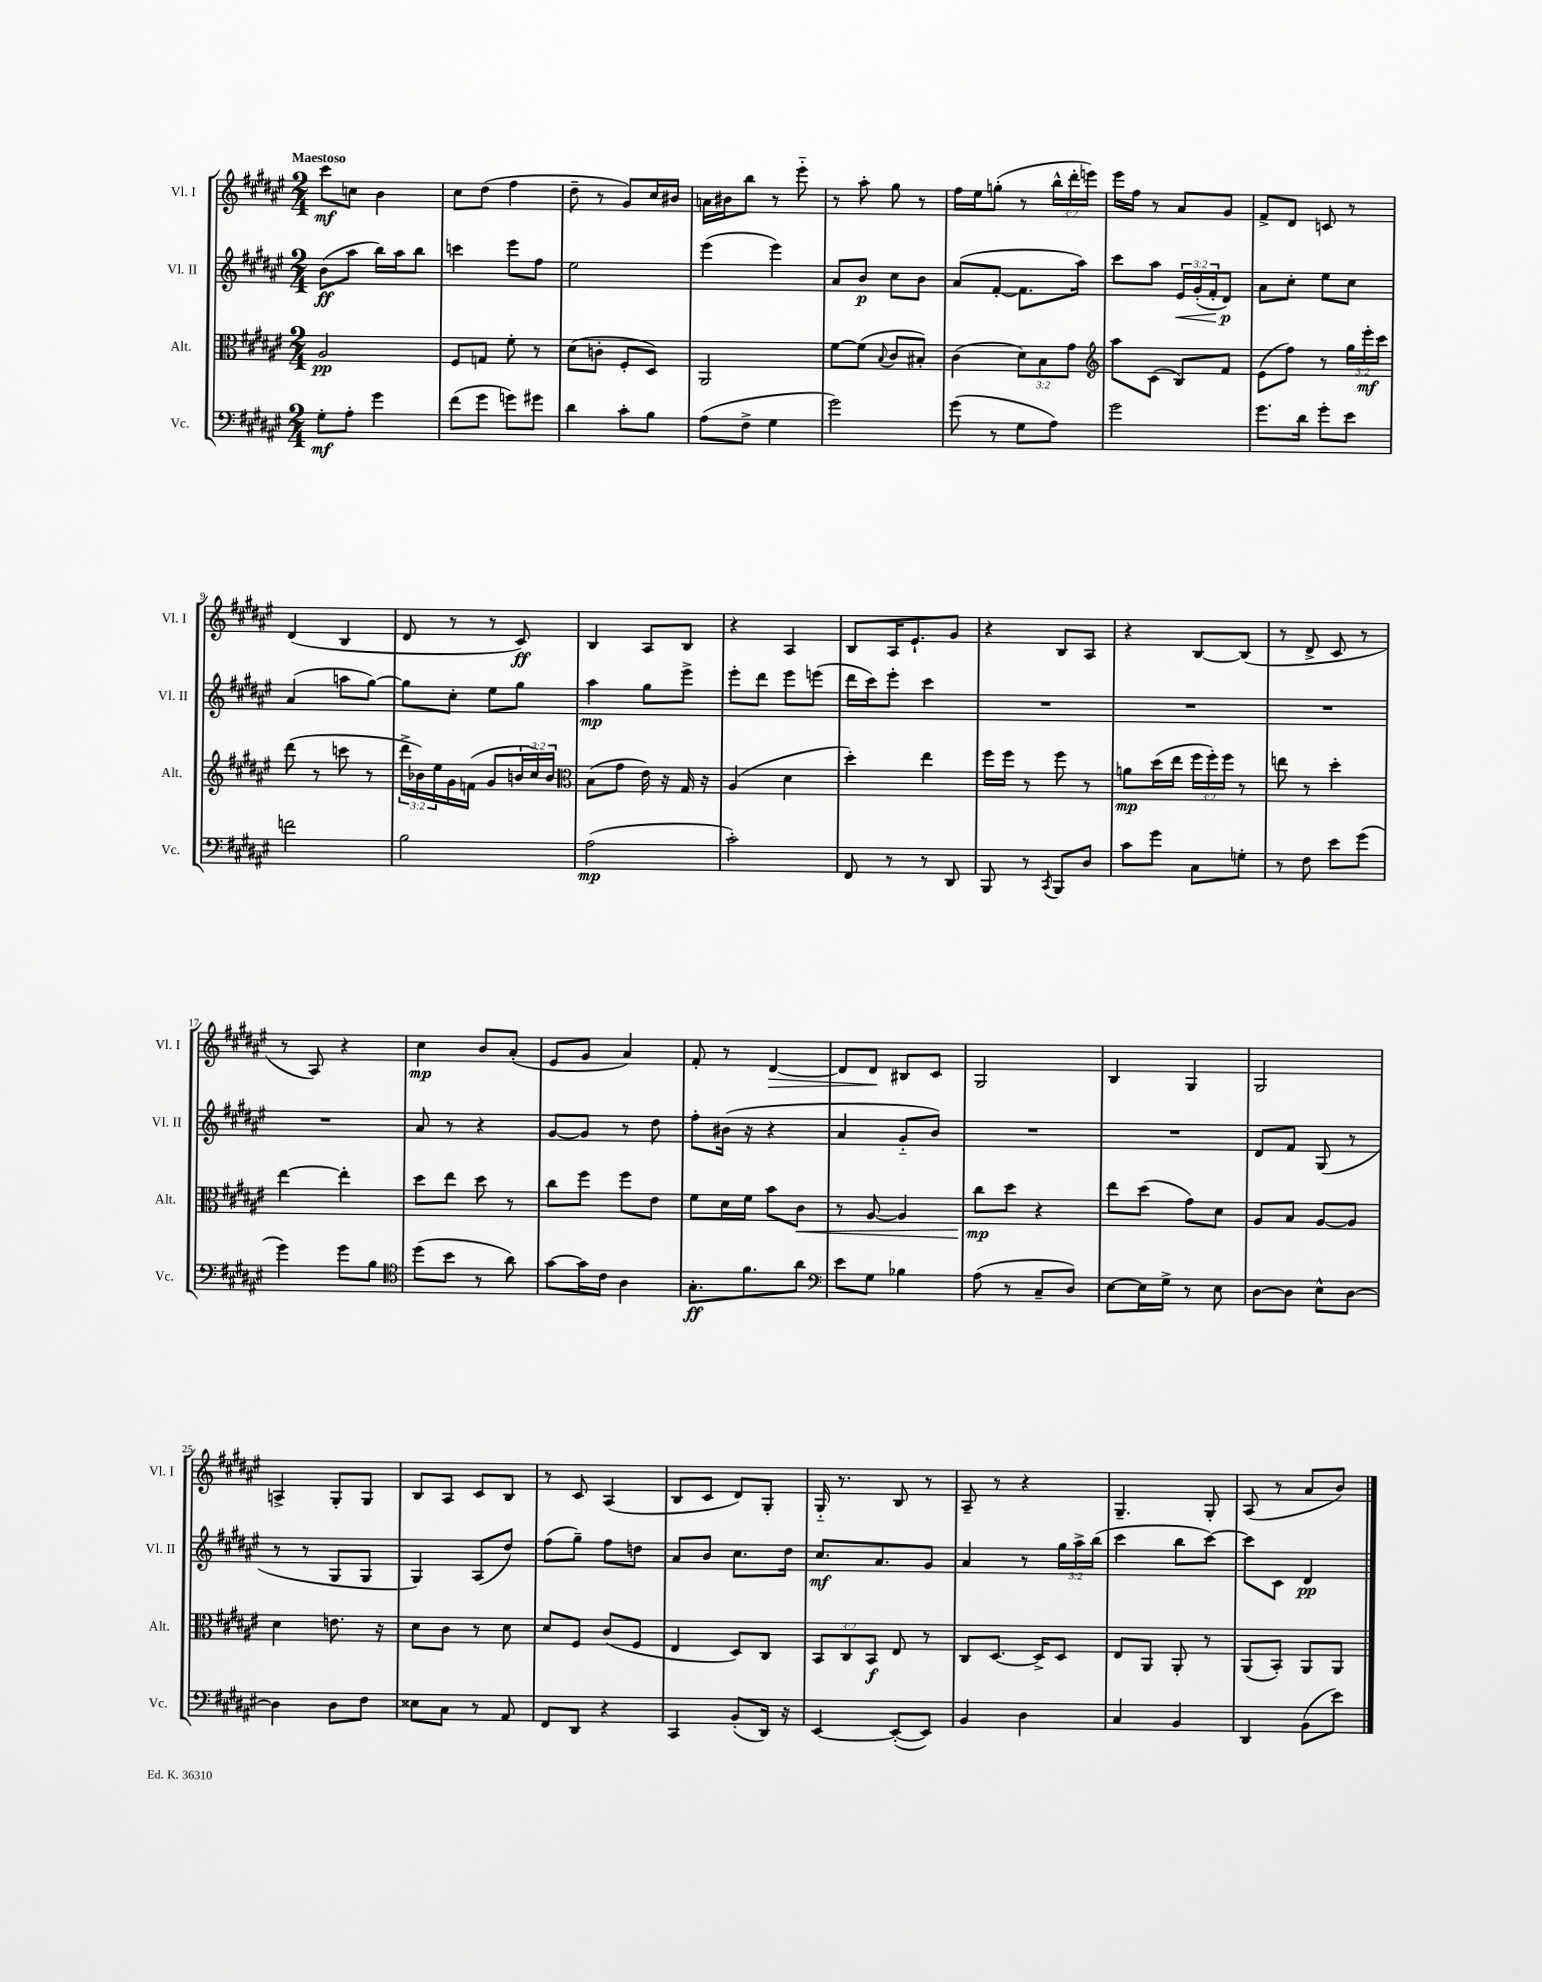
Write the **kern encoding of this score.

**kern	**kern	**kern	**kern
*staff4	*staff3	*staff2	*staff1
*clefF4	*clefC3	*clefG2	*clefG2
*k[f#c#g#d#a#e#]	*k[f#c#g#d#a#e#]	*k[f#c#g#d#a#e#]	*k[f#c#g#d#a#e#]
*M2/4	*M2/4	*M2/4	*M2/4
8G#'	2A#	(8b	8ccc#
8A#'	.	8aa#	8cc
4g#	.	16bb)	4b
.	.	16aa#	.
.	.	8bb	.
=	=	=	=
(8f#	8F#	4ccc	8cc#
8g#	8G	.	(8dd#
8g)	8f#'	8eee#	4ff#
8g#	8r	8ff#	.
=	=	=	=
4d#	(8d#	2ee#	8dd#~
.	8c'	.	8r
8c#'	8F#'	.	8g#)
8B	8D#)	.	16cc#
.	.	.	16b#
=	=	=	=
(8A#	2AA#	(4eee#	16a
.	.	.	16b#
8F#^	.	.	8bb
4G#	.	4eee#)	8r
.	.	.	8eee#'~
=	=	=	=
2g#)	[8f#	8a#	8r
.	(8f#]	8b	8aa#'
.	8qqB	.	.
.	8c#	8cc#	8gg#
.	8B#')	8b	8r
=	=	=	=
(8g#	(4c#	(8a#	16ff#
.	.	.	16ee#
8r	.	[8f#'	(8gg'
8G#	12d#)	8.f#]	8r
.	12B	.	.
8A#)	.	.	24bb^^
.	12g#	.	24ddd#'
.	.	16aa#)	.
.	.	.	24eee)
=	=	=	=
*	*clefG2	*	*
2g#	8aa#	8ccc#	16eee#
.	.	.	16ff#
.	(8c#	8aa#	8r
.	8B)	24e#	8a#
.	.	(24g#'	.
.	.	24f#'	.
.	8f#	8d#)	8g#
=	=	=	=
8.g#	(8e#	8a#	8f#^
.	8ff#)	8cc#'	8d#
16d#	.	.	.
8g#'	8r	8ee#	8c
8e#	24gg#	8cc#	8r
.	24eee#'	.	.
.	24ccc#	.	.
=	=	=	=
2f	(8ddd#	(4a#	(4d#
.	8r	.	.
.	8ccc	8aa	4B
.	8r	[8gg#)	.
=	=	=	=
2B	24ddd#^	8gg#]	8d#
.	24b-)	.	.
.	24ee#	.	.
.	16g#	8cc#'	8r
.	(16f	.	.
.	8g#	8ee#	8r
.	24b	8gg#	8c#)
.	24cc#)	.	.
.	24b	.	.
=	=	=	=
*	*clefC3	*	*
(2A#	(8B	4aa#	4B
.	8g#	.	.
.	16e#)	8gg#	8A#
.	16r	.	.
.	16G#	8eee#^	8B
.	16r	.	.
=	=	=	=
2c#')	(4A#	8eee#'	4r
.	.	8ddd#	.
.	4d#	8eee#	4A#
.	.	(8eee	.
=	=	=	=
8FF#	4dd#')	16ddd#	8B
.	.	16ccc#)	.
8r	.	8eee#'	16A#
.	.	.	8.e#`
8r	4ee#	4ccc#	.
8DD#	.	.	8g#
=	=	=	=
8BBB	16ff#	2r	4r
.	16ff#	.	.
8r	8r	.	.
8qCC#	.	.	.
8BBB	8ff#	.	8B
8D#	8r	.	8A#
=	=	=	=
8c#	8a	2r	4r
8g#	(16dd#	.	.
.	16ee#	.	.
8C#	24ff#	.	[8B
.	24ff#')	.	.
.	24ff#	.	.
8G'	8r	.	(8B]
=	=	=	=
8r	8ee	2r	8r
8F#	8r	.	8d#^
8e#	4dd#'	.	8c#
(8g#	.	.	8r
=	=	=	=
4g#)	[4ee#	2r	8r
.	.	.	8A#)
8g#	4ee#']	.	4r
8B	.	.	.
=	=	=	=
*clefC4	*	*	*
(8dd#	8dd#	8a#	4cc#
8b	8ee#	8r	.
8r	8dd#	4r	8b
8a#)	8r	.	(8a#'
=	=	=	=
[8g#	8cc#	[8g#	8e#
16g#]	8ff#	8g#]	8g#
16c#	.	.	.
4A#	8ff#	8r	4a#)
.	8e#	8dd#	.
=	=	=	=
8.G#'	8f#	8ff#'	8f#'
.	16d#	(16b#	8r
8.f#	16f#	16r	.
.	8b	4r	[4d#
8a#	8c#	.	.
=	=	=	=
*clefF4	*	*	*
8e#	8r	4a#	8d#]
8G#	[8A#	.	8d#
4B-	4A#]	8g#'~	8B#
.	.	8b)	8c#
=	=	=	=
(8A#	8cc#	2r	2G#
8r	8dd#	.	.
8C#~	4r	.	.
8D#)	.	.	.
=	=	=	=
[8E#	8ee#	2r	4B
16E#]	(8dd#	.	.
16G#^	.	.	.
8r	8g#)	.	4G#
8E#	8d#	.	.
=	=	=	=
[8D#	8A#	8d#	2G#
8D#]	8B	8f#	.
8E#^^	[8A#	(8G#	.
[8D#	8A#]	8r	.
=	=	=	=
4D#]	4d#	8r	4A^
.	.	8r	.
8D#	8.e	8G#	8G#'
8F#	.	8G#	8G#
.	16r	.	.
=	=	=	=
8E##	8d#	4G#)	8B
8C#	8c#	.	8A#
8r	8r	(8A#	8c#
8AA#	8d#	8dd#)	8B
=	=	=	=
8FF#	8d#	(8ff#	8r
8DD#	8F#	8gg#~)	8c#
4r	(8c#	8ff#	(4A#
.	8F#	8dd	.
=	=	=	=
4CC#	4E#	8a#	8B
.	.	8b	8c#
(8BB'	8D#)	8.cc#	8d#)
16DD#)	8C#	.	8G#'
16r	.	16dd#	.
=	=	=	=
[4EE#	12BB	8.cc#	16G#'~
.	.	.	8.r
.	12C#	.	.
.	12BB	.	.
.	.	8.a#	.
(8EE#'_	8E#	.	8B
8EE#])	8r	8g#	8r
=	=	=	=
4BB	8C#	4a#	8A#~
.	[8.D#	.	8r
4D#	.	8r	4r
.	16D#^]	.	.
.	8D#	24gg#	.
.	.	24aa#^	.
.	.	(24bb	.
=	=	=	=
4C#	8E#	4ccc#	4.G#~
.	8AA#	.	.
4BB	8AA#'	8bb	.
.	8r	[8ccc#)	8G#'
=	=	=	=
4DD#	(8AA#	8ccc#]	(8A#
.	8BB')	8c#	8r
(8BB	8AA#	4d#	8a#
8e#)	8AA#	.	8b)
==	==	==	==
*-	*-	*-	*-
